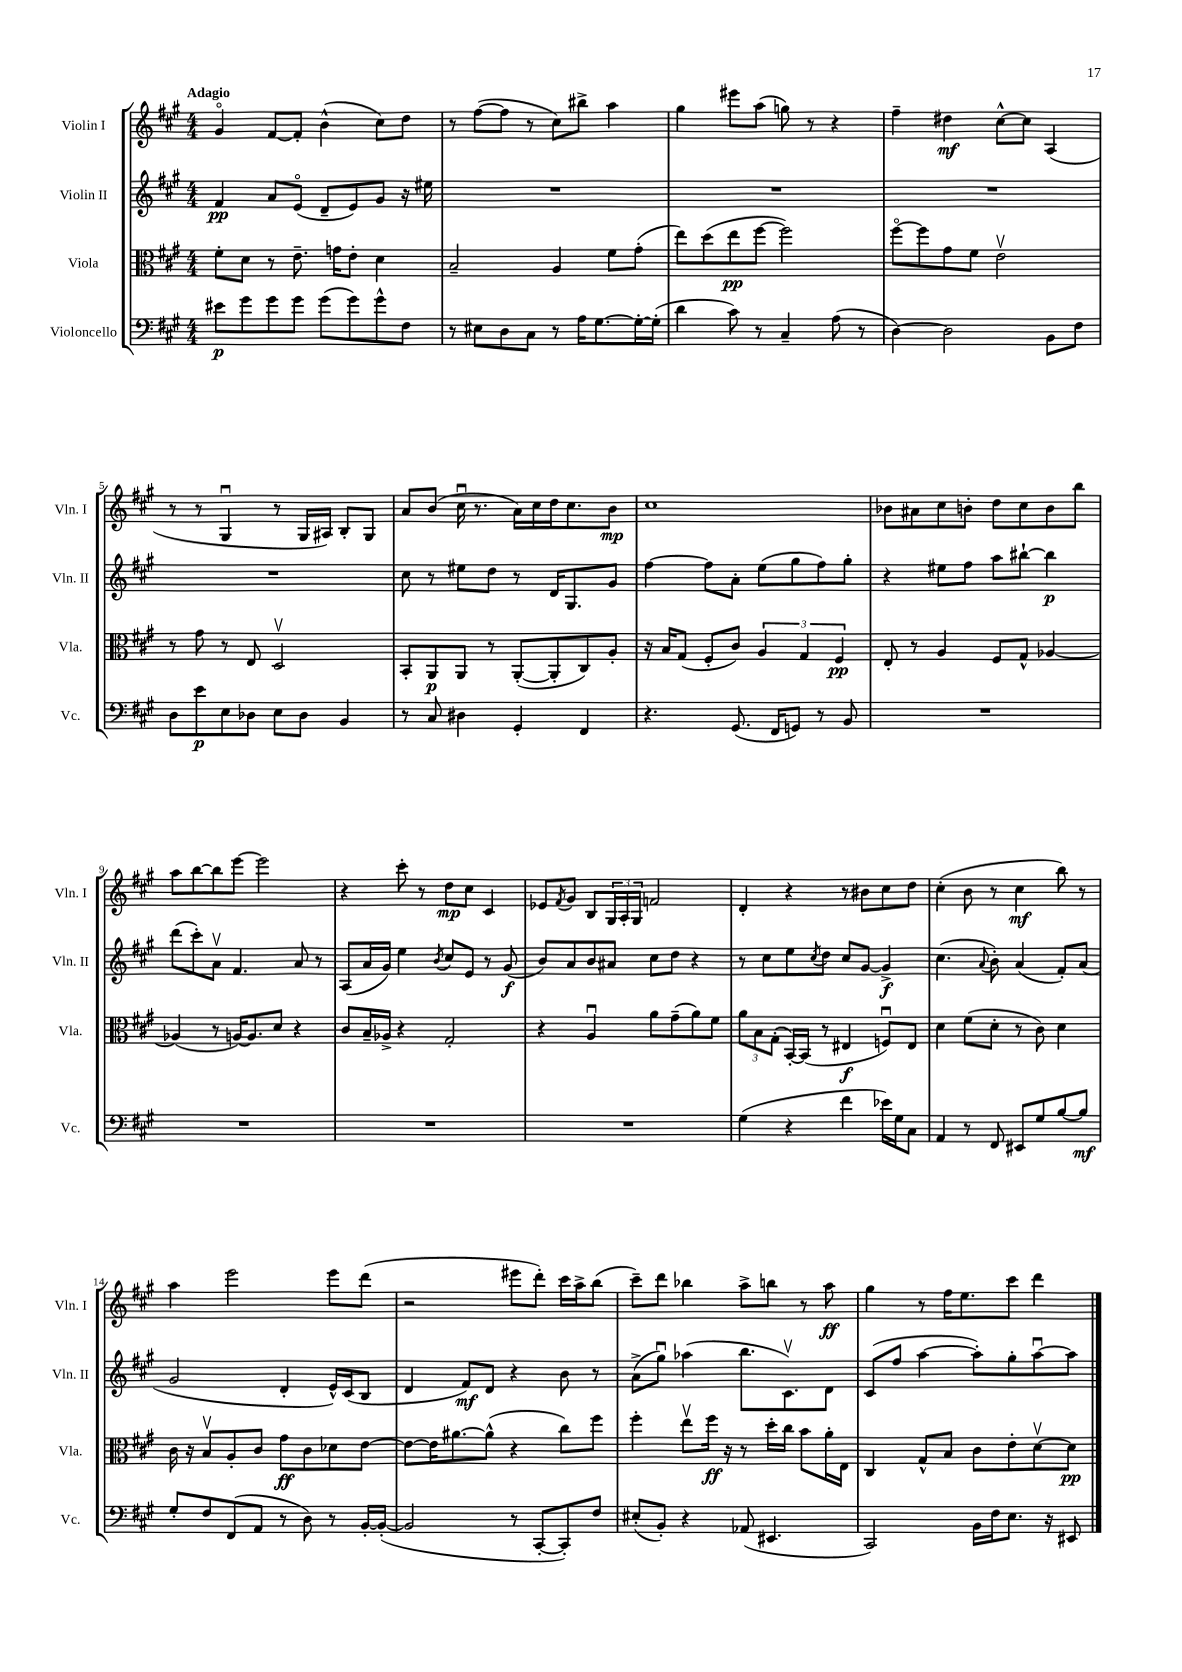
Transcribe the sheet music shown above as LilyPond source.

<<
\new StaffGroup <<
\new Staff = "s0" \with { instrumentName = "Violin I" shortInstrumentName = "Vln. I" } {
    \clef treble \key a \major \numericTimeSignature \time 4/4 \tempo "Adagio"
    gis'4\flageolet fis'8~ fis'8-. b'4-^( cis''8) d''8 |
    r8 fis''8~( fis''8 r8 cis''8) bis''8-> a''4 |
    gis''4 eis'''8 a''8( g''8) r8 r4 |
    fis''4-- dis''4\mf cis''8~-^ cis''8 a4( |
    r8 r8 gis4\downbow r8 gis16 ais16) b8-. gis8 |
    a'8 b'8( cis''16\downbow r8. a'16) cis''16 d''16 cis''8. b'8\mp |
    cis''1 |
    bes'8 ais'8 cis''8 b'8-. d''8 cis''8 b'8 b''8 |
    a''8 b''8~ b''8 e'''8~ e'''2 |
    r4 cis'''8-. r8 d''8\mp cis''8 cis'4 |
    ees'8 \acciaccatura { fis'8 } gis'8 b8 \tuplet 3/2 { gis16 a16-. gis16 } f'2 |
    d'4-. r4 r8 bis'8 cis''8 d''8 |
    cis''4-.( b'8 r8 cis''4\mf b''8) r8 |
    a''4 e'''2 e'''8 d'''8( |
    r2 eis'''8 d'''8-.) cis'''16 a''16-> b''8( |
    cis'''8--) d'''8 bes''4 a''8-> b''8 r8 a''8\ff |
    gis''4 r8 fis''16 e''8. cis'''8 d'''4 \bar "|." |
}
\new Staff = "s1" \with { instrumentName = "Violin II" shortInstrumentName = "Vln. II" } {
    \clef treble \key a \major \numericTimeSignature \time 4/4
    fis'4\pp a'8 e'8\flageolet( d'8-- e'8) gis'8 r16 eis''16 |
    R1 |
    R1 |
    R1 |
    R1 |
    cis''8 r8 eis''8 d''8 r8 d'16 gis8. gis'8 |
    fis''4~ fis''8 a'8-. e''8( gis''8 fis''8) gis''8-. |
    r4 eis''8 fis''8 a''8 bis''8~-! bis''4\p |
    d'''8( cis'''8-.) a'8\upbow fis'4. a'8 r8 |
    a8( a'16 gis'16) e''4 \acciaccatura { b'8 } cis''8 e'8 r8 gis'8\f( |
    b'8) a'8 b'8 ais'8 cis''8 d''8 r4 |
    r8 cis''8 e''8 \acciaccatura { cis''8 } d''8 cis''8 gis'8~ gis'4->\f |
    cis''4.( \appoggiatura { a'8 } b'8-.) a'4( fis'8-.) a'8( |
    gis'2 d'4-. e'16-^) cis'16( b8 |
    d'4 fis'8\mf) d'8 r4 b'8 r8 |
    a'8->( gis''8\downbow) aes''4( b''8. cis'8.\upbow) d'8 |
    cis'8( fis''8 a''4~ a''8-.) gis''8-. a''8~\downbow a''8 \bar "|." |
}
\new Staff = "s2" \with { instrumentName = "Viola" shortInstrumentName = "Vla." } {
    \clef alto \key a \major \numericTimeSignature \time 4/4
    fis'8-. d'8 r8 e'8.-- g'16 e'8-. d'4 |
    b2-- a4 fis'8 gis'8-.( |
    e''8) d''8( e''8\pp fis''8~ fis''2) |
    fis''8~\flageolet fis''8 gis'8 fis'8 e'2\upbow |
    r8 gis'8 r8 e8 d2\upbow |
    b,8-. a,8\p a,8 r8 a,8~-.( a,8-. cis8) a8-. |
    r16 b16 gis8( fis8-. cis'8) \tuplet 3/2 { a4 gis4 fis4\pp } |
    e8-. r8 a4 fis8 gis8-^ aes4~ |
    aes4( r8 a16~) a8. d'8 r4 |
    cis'8 b16-- aes16-> r4 gis2-. |
    r4 a4\downbow a'8 gis'8--( a'8) fis'8 |
    \tuplet 3/2 { a'8 b8 gis8-.( } b,16~-.) b,16( r8 eis4\f f8\downbow) eis8 |
    d'4 fis'8( d'8-. r8 cis'8) d'4 |
    cis'16 r16 b8\upbow a8-. cis'8 gis'8\ff cis'8 des'8 e'8~ |
    e'8~ e'16 ais'8.~ ais'8-^( r4 cis''8) fis''8 |
    fis''4-. e''8\upbow fis''16\ff r16 r8 d''16-. cis''16 b'8 a'16-. e16 |
    cis4 gis8-^ b8 cis'8 e'8-. d'8~\upbow d'8\pp \bar "|." |
}
\new Staff = "s3" \with { instrumentName = "Violoncello" shortInstrumentName = "Vc." } {
    \clef bass \key a \major \numericTimeSignature \time 4/4
    eis'8\p gis'8 gis'8 gis'8 gis'8( gis'8) gis'8-^ fis8 |
    r8 eis8 d8 cis8 r8 a16 gis8.~ gis16~-. gis16-.( |
    d'4 cis'8) r8 cis4-- a8( r8 |
    d4~) d2 b,8 fis8 |
    d8 e'8\p e8 des8 e8 des8 b,4 |
    r8 cis8 dis4 gis,4-. fis,4 |
    r4. gis,8.( fis,16 g,8) r8 b,8 |
    R1 |
    R1 |
    R1 |
    R1 |
    gis4( r4 fis'4 ees'16) gis16 cis8 |
    a,4 r8 fis,8 eis,8 gis8 b8~ b8\mf |
    gis8-. fis8 fis,8( a,8 r8 d8) r8 b,16~-. b,16~-.( |
    b,2 r8 cis,8~-. cis,8-.) fis8 |
    eis8-.( b,8-.) r4 aes,8( eis,4. |
    cis,2) b,16 fis16 e8. r16 eis,8 \bar "|." |
}
>>
>>
